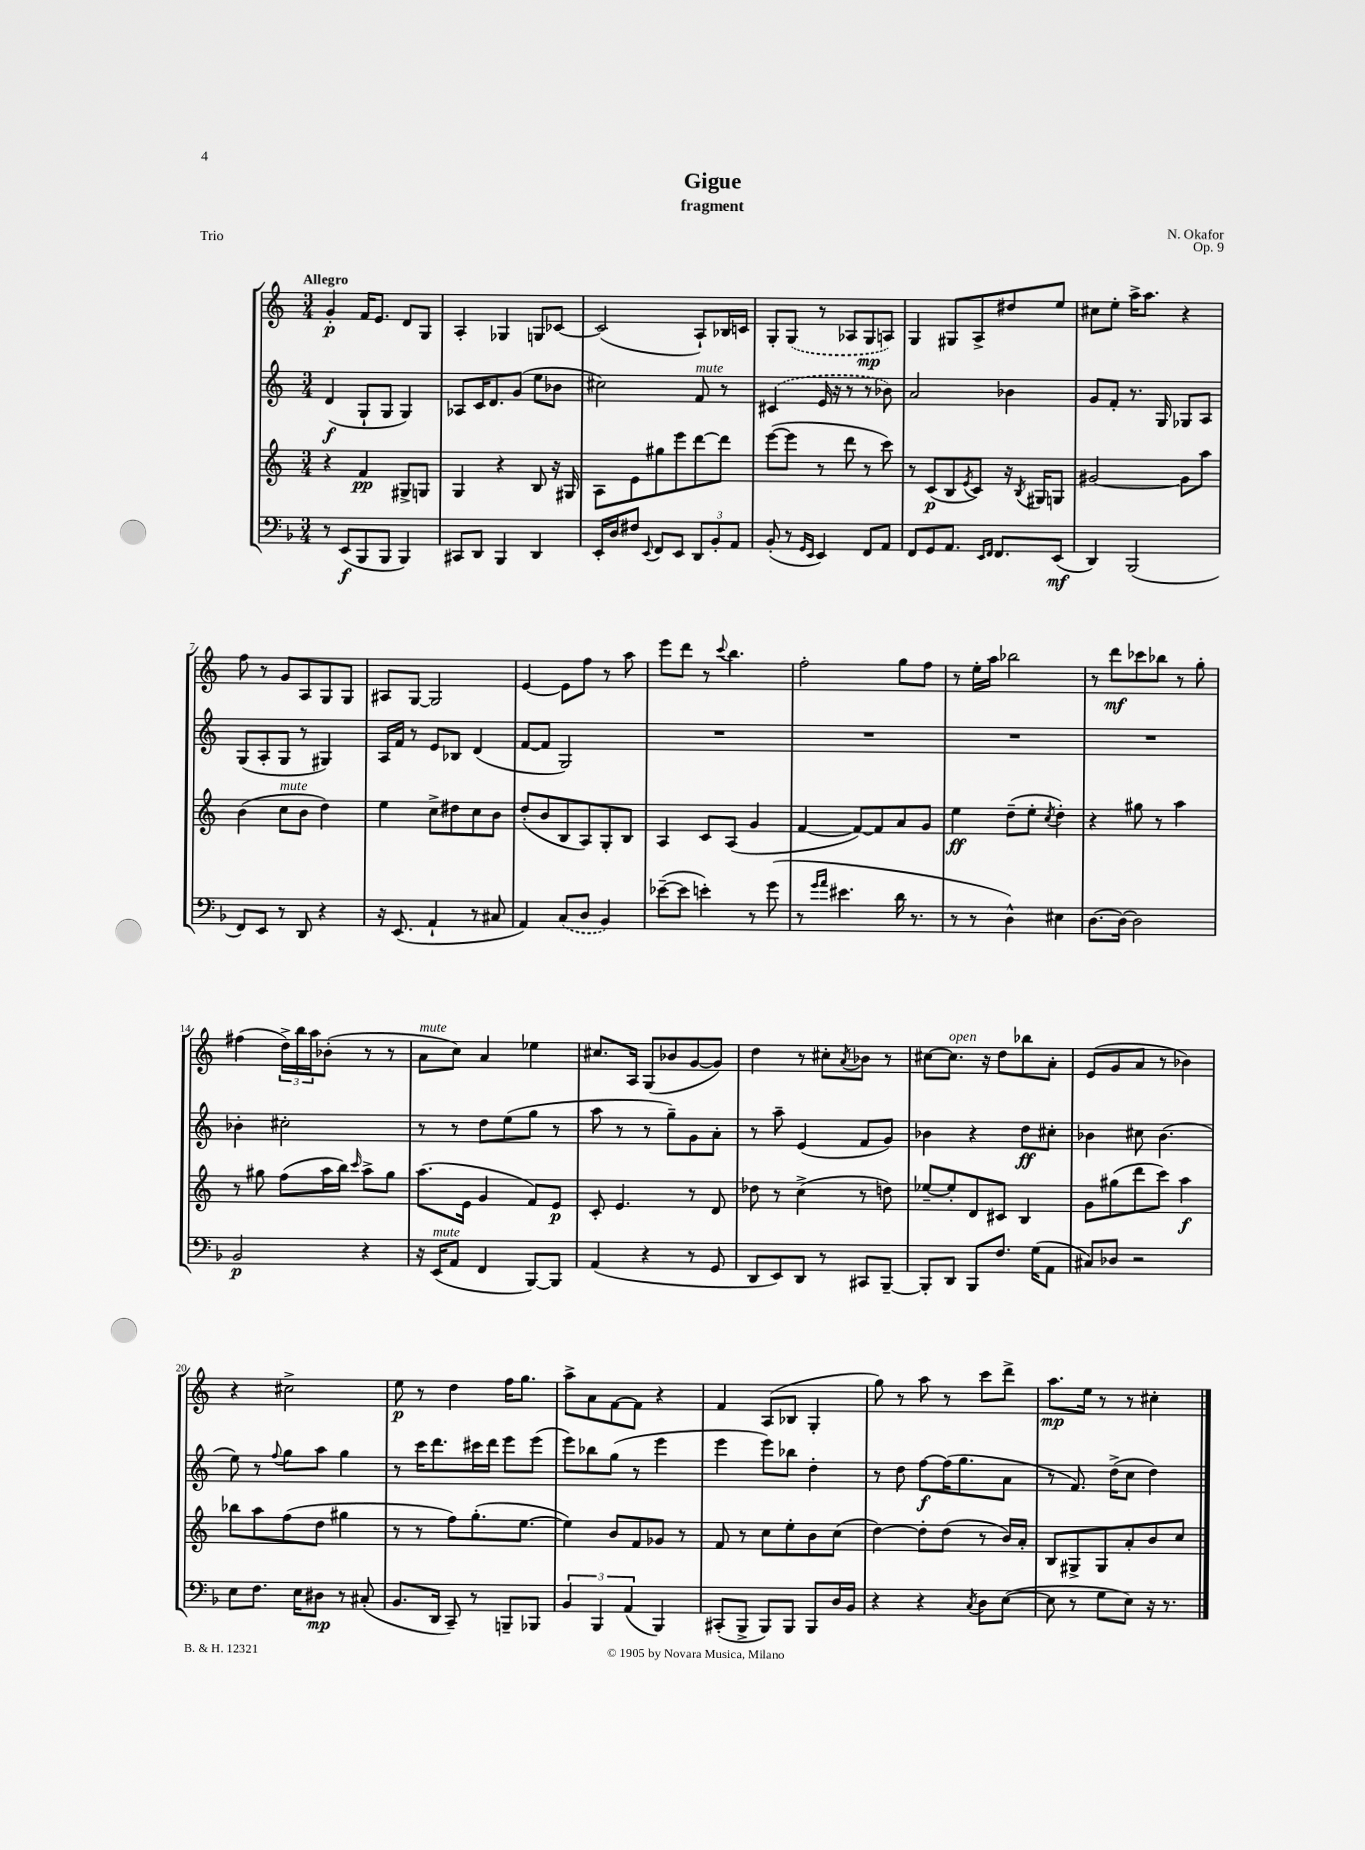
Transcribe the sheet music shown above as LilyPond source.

\header { title = "Gigue" composer = "N. Okafor" subtitle = "fragment" opus = "Op. 9" piece = "Trio" }
<<
\new StaffGroup <<
\new Staff = "s0" {
    \clef treble \key c \major \numericTimeSignature \time 3/4 \tempo "Allegro"
    g'4-.\p f'16 e'8. d'8 g8 |
    a4-. ges4 g8 ces'8~ |
    ces'2( a8-!) bes16 c'16 |
    g8-. \once \slurDashed g8( r8 aes8 g8\mp a8) |
    g4 gis8 a8-> dis''8 e''8 |
    cis''8 e''8-. a''16-> a''8. r4 |
    f''8 r8 g'8 a8 g8 g8 |
    ais8 g8~ g2 |
    e'4~ e'8 f''8 r8 a''8 |
    e'''8 d'''8 r8 \appoggiatura { c'''8 } b''4. |
    f''2-. g''8 f''8 |
    r8 e''16-. a''16 bes''2 |
    r8 d'''8\mf ces'''8 bes''8 r8 g''8-. |
    fis''4( \tuplet 3/2 { d''16->) b''16 a''16 } bes'8-.( r8 r8 |
    a'8^\markup { \italic "mute" } c''8) a'4 ees''4 |
    cis''8. a16 g8( bes'8 g'8~ g'8) |
    d''4 r8 cis''8-. \acciaccatura { a'8 } bes'8 r8 |
    cis''8~ cis''8.^\markup { \italic "open" } r16 d''8 bes''8 a'8-. |
    e'8( g'8 a'8 r8 bes'4) |
    r4 cis''2-> |
    e''8\p r8 d''4 f''16 g''8. |
    a''8-> a'8 f'8~ f'8 r4 |
    f'4 a8( bes8 g4-. |
    g''8) r8 a''8 r8 c'''8 d'''8-> |
    a''8.\mp e''16 r8 r8 cis''4-. \bar "|." |
}
\new Staff = "s1" {
    \clef treble \key c \major \numericTimeSignature \time 3/4
    d'4\f( g8-! g8 g4) |
    aes8 c'16 d'8. g'8( e''8 bes'8 |
    cis''2) f'8^\markup { \italic "mute" } r8 |
    \once \slurDashed cis'4( e'16 r16 r8 r8 bes'8) |
    a'2 bes'4 |
    g'8 f'8-. r8. g16 ges8 a8 |
    g8( a8-. g8 r8 gis4) |
    a16 f'16 r8 e'8 bes8 d'4( |
    f'8~ f'8 g2) |
    R2. |
    R2. |
    R2. |
    R2. |
    bes'4-. cis''2-. |
    r8 r8 d''8 e''8( g''8 r8 |
    a''8 r8 r8 g''8--) g'8 a'8-. |
    r8 a''8-- e'4( f'8 g'8) |
    bes'4 r4 d''8\ff cis''8-. |
    bes'4 cis''8 bes'4.( |
    e''8) r8 \appoggiatura { f''8 } g''8 a''8 g''4 |
    r8 c'''16 d'''8. cis'''16 d'''16 e'''8 e'''8( |
    e'''8) bes''8 g''8( r8 e'''4 |
    e'''4 e'''8) bes''8 d''4-. |
    r8 d''8 f''8~\f f''16( g''8. a'8 |
    r8 f'8.) d''16->( c''8 d''4) \bar "|." |
}
\new Staff = "s2" {
    \clef treble \key c \major \numericTimeSignature \time 3/4
    r4 f'4\pp gis8-> g8 |
    g4 r4 b8 r16 gis16 |
    a8 e'8 gis''8 e'''8 d'''8~ d'''8 |
    e'''8~( e'''8 r8 d'''8 r8 c'''8) |
    r8 c'8\p( b8 \acciaccatura { e'8 } c'8) r16 \acciaccatura { b8 } gis16 g8 |
    gis'2~ gis'8 a''8 |
    b'4( c''8^\markup { \italic "mute" } b'8 d''4) |
    e''4 c''8-> dis''8 c''8 b'8 |
    d''8-.( b'8 b8 a8) g8-. b8 |
    a4 c'8 a8( g'4 |
    f'4~ f'8~) f'8 a'8 g'8 |
    e''4\ff d''8--( e''8-. \acciaccatura { c''8 } d''4-.) |
    r4 gis''8 r8 a''4 |
    r8 gis''8 f''8( a''16 b''16) \grace { c'''16 } a''8-> gis''8 |
    a''8.( e'16 g'4 f'8) e'8\p |
    c'8-. e'4. r8 d'8 |
    des''8 r8 c''4->( r8 d''8) |
    ees''8~-- ees''8-. d'8 cis'8 b4 |
    g'8 gis''8( d'''8 c'''8) a''4\f |
    bes''8 a''8 f''8( d''8 gis''4 |
    r8 r8 f''8) g''8.-.( e''8.~ |
    e''4) b'8 f'8 ges'8 r8 |
    f'8 r8 c''8 e''8-. b'8 c''8( |
    d''4~) d''8-. d''8( r8 b'16) a'16-. |
    b8 gis8-> gis8 a'8-. b'8 c''8 \bar "|." |
}
\new Staff = "s3" {
    \clef bass \key f \major \numericTimeSignature \time 3/4
    r8 e,8\f( bes,,8 bes,,8 bes,,4) |
    cis,8 d,8 bes,,4 d,4 |
    e,16-. d16 fis8 \appoggiatura { e,8 } f,8 e,8 \tuplet 3/2 { d,8 bes,8-. a,8 } |
    bes,8-.( r8 \grace { g,16 e,16 } e,4) f,8 a,8 |
    f,8 g,8 a,8. \grace { e,16 f,16 } f,8. e,8\mf( |
    d,4) bes,,2( |
    f,8) e,8 r8 d,8 r4 |
    r16 e,8.( a,4-! r8 cis8 |
    a,4) \once \slurDashed c8( d8 bes,4) |
    ees'8~--( ees'8 e'4-.) r8 g'8( |
    r8 \grace { g'16 a'16 } eis'4. d'16 r8. |
    r8 r8 d4-^) eis4 |
    d8.~ d16~ d2 |
    bes,2\p r4 |
    r16 e,16^\markup { \italic "mute" }( a,8 f,4 bes,,8~) bes,,8 |
    a,4( r4 r8 g,8 |
    d,8 e,8) d,8 r8 cis,8 bes,,8~-- |
    bes,,8-. d,8 bes,,8 f8. g16( a,8 |
    cis8) des8 r2 |
    e8 f8. e16 dis8\mp r8 cis8-.( |
    bes,8. d,16 c,8--) r8 b,,8-- bes,,8 |
    \tuplet 3/2 { bes,4 bes,,4 a,4( } bes,,4) |
    cis,8-.( bes,,8-> bes,,8) bes,,8 bes,,8 d16 bes,16 |
    r4 r4 \acciaccatura { c8 } d8 e8~( |
    e8 r8 g8 e8) r16 r8. \bar "|." |
}
>>
>>
